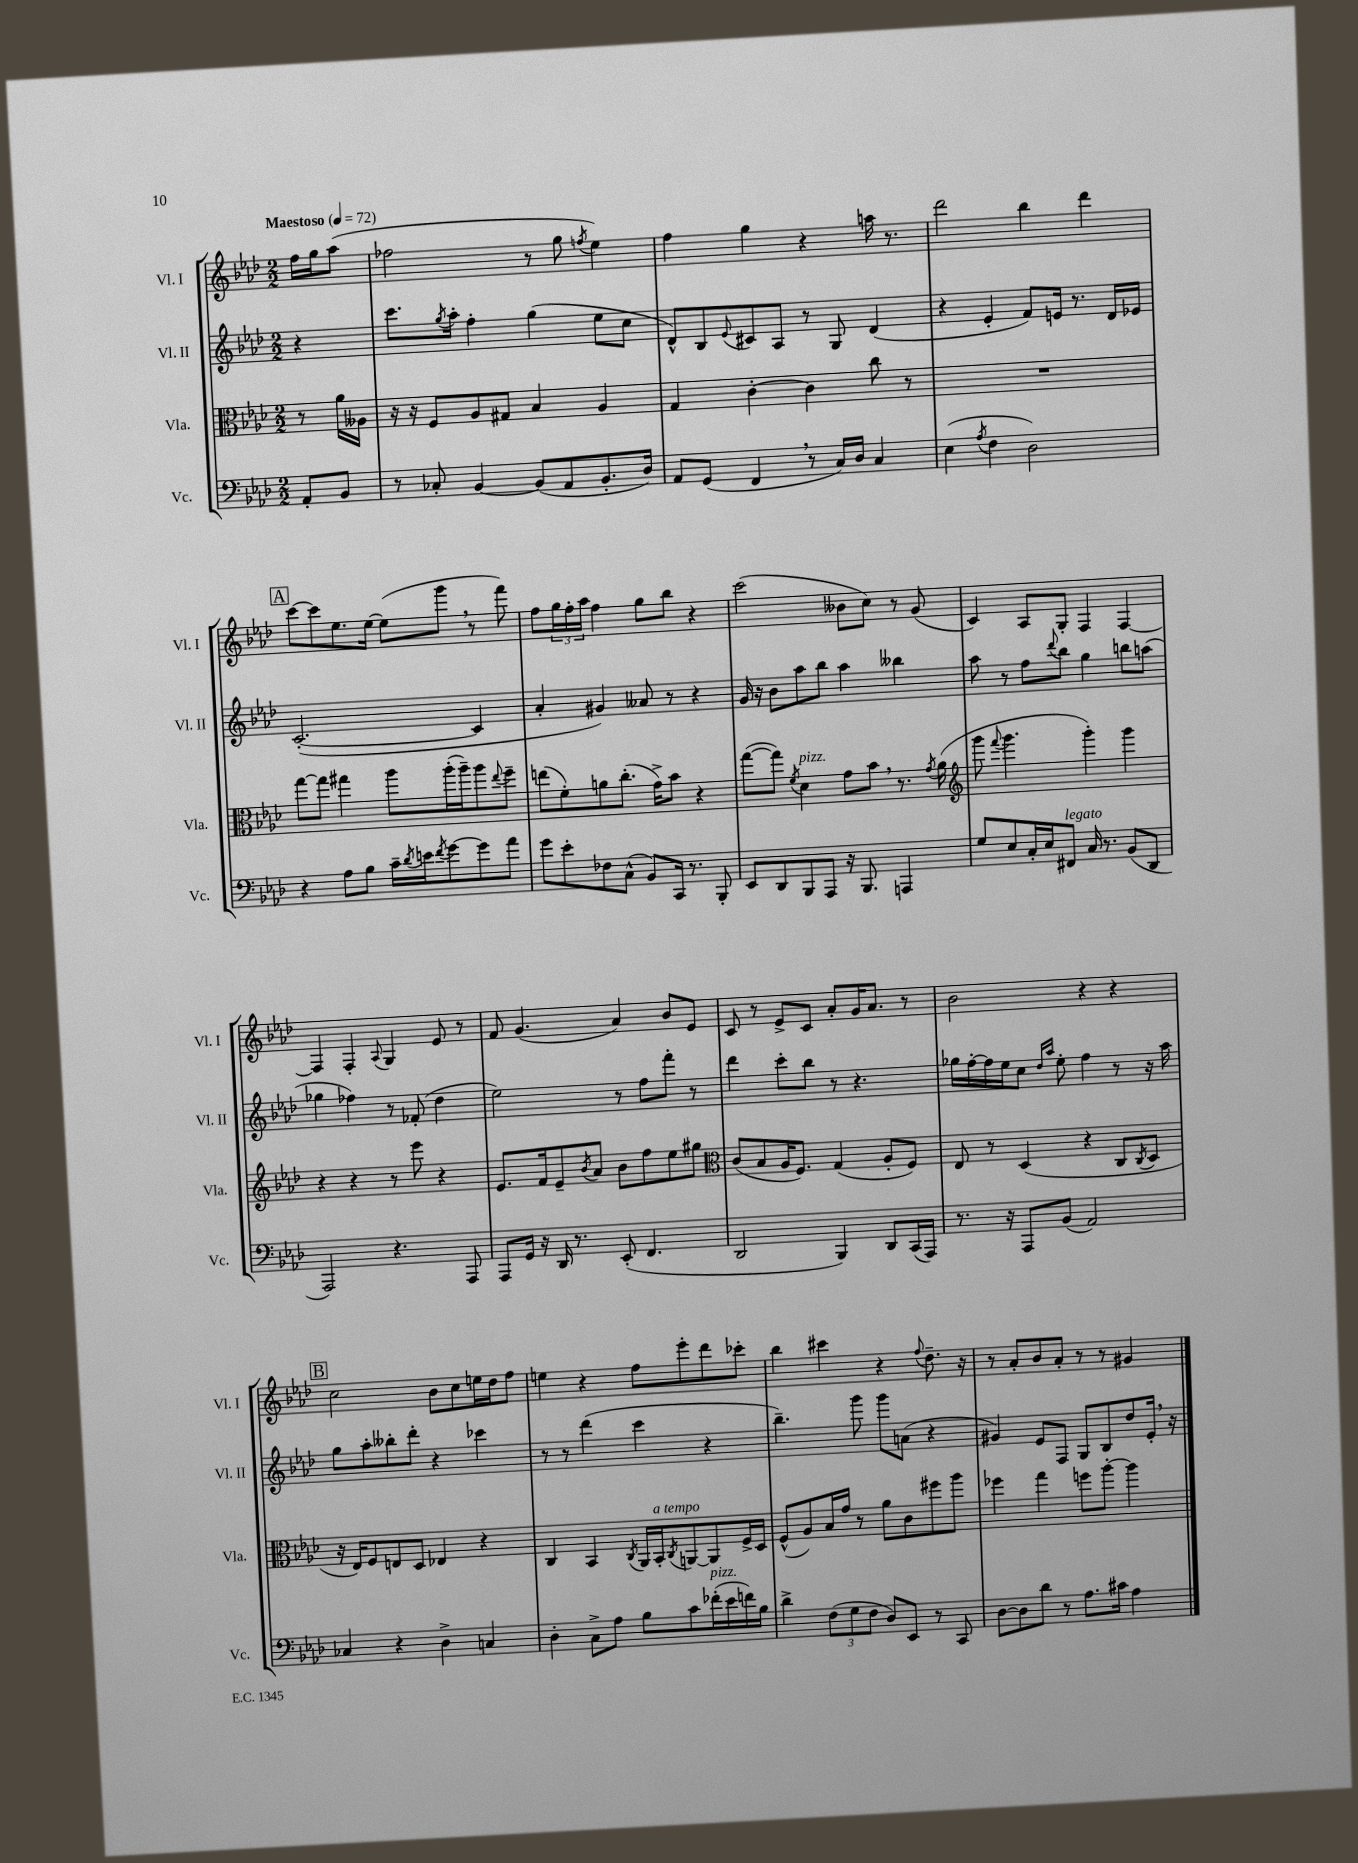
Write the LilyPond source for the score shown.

<<
\new StaffGroup <<
\new Staff = "s0" \with { instrumentName = "Vl. I" shortInstrumentName = "Vl. I" } {
    \clef treble \key aes \major \numericTimeSignature \time 2/2 \partial 4 \tempo "Maestoso" 4 = 72
    f''16 g''16 aes''8( |
    fes''2 r8 g''8 \acciaccatura { f''8 } ees''4) |
    f''4 g''4 r4 a''16 r8. |
    des'''2 bes''4 des'''4 |
    \mark \markup { \box "A" } c'''8~ c'''8 ees''8. ees''16~ ees''8( g'''8 \breathe r8 f'''8) |
    f''8 \tuplet 3/2 { g''16 f''16-. aes''16 } f''4 g''8 bes''8 r4 |
    c'''2( beses'8 c''8) r8 g'8( |
    c'4) aes8 g8-. f4 f4~ |
    f4 f4-. \appoggiatura { aes8 } g4 ees'8 r8 |
    f'8 g'4.( aes'4) bes'8 ees'8 |
    c'8 r8 ees'8-> c'8 aes'8-. g'16 aes'8. r8 |
    bes'2 r4 r4 |
    \mark \markup { \box "B" } c''2 bes'8 c''8 e''16 des''16 f''8 |
    e''4 r4 f''8 ees'''8-. des'''8 ces'''8-. |
    bes''4 cis'''4 r4 \appoggiatura { f''8 } des''8.-- r16 |
    r8 aes'8-. bes'8 aes'8-. r8 r8 gis'4 \bar "|." |
}
\new Staff = "s1" \with { instrumentName = "Vl. II" shortInstrumentName = "Vl. II" } {
    \clef treble \key aes \major \numericTimeSignature \time 2/2 \partial 4
    r4 |
    c'''8. \acciaccatura { g''8 } aes''16-. f''4-. g''4( ees''8 c''8 |
    des'8-^) bes8 \appoggiatura { ees'8 } cis'8 aes8 r8 g8 des'4( |
    r4 ees'4-. f'8) e'16 r8. des'16 ees'16 |
    \mark \markup { \box "A" } c'2.~-.( c'4 |
    aes'4-. gis'4) aeses'8 r8 r4 |
    g'16 r16 bes'8 aes''8 bes''8 aes''4 beses''4 |
    aes''8 r8 f''8 \appoggiatura { des'''8 } bes''8 g''4 b''8 a''8( |
    ges''4 fes''4) r8 fes'8-.( des''4 |
    ees''2) r8 f''8 f'''8-. r8 |
    des'''4 c'''8-. bes''8 r8 r4. |
    ges''16 f''16~-. f''16 ees''16 c''8 \grace { des''16 aes''16 } ees''8-. f''4 r8 r16 aes''16 |
    \mark \markup { \box "B" } g''8 aes''8-. beses''8-. des'''8-. r4 ces'''4 |
    r8 r8 des'''4( c'''4 r4 |
    bes''4.--) g'''8 g'''8 a'8( r4 |
    gis'4) ees'8 f8 g8 bes8 des''8 ees'16-. \breathe r16 \bar "|." |
}
\new Staff = "s2" \with { instrumentName = "Vla." shortInstrumentName = "Vla." } {
    \clef alto \key aes \major \numericTimeSignature \time 2/2 \partial 4
    r8 aes'16 aeses16 |
    r16 r16 f8 aes8 gis8 bes4 aes4 |
    g4 c'4~-. c'4 c''8 r8 |
    R1 |
    \mark \markup { \box "A" } g''8~ g''8 gis''4 aes''8 aes''16-.( aes''16--) aes''8 \appoggiatura { ees''8 } f''8-- |
    e''8( f'8-.) a'8 c''8.-.( g'16->) bes'8 r4 |
    g''8~( g''8) \acciaccatura { f'8 } des'4^\markup { \italic "pizz." } g'8 bes'8 \breathe r8. \acciaccatura { g'8 } aes'16( |
    \clef treble g'''8 \appoggiatura { f'''8 } g'''4. g'''4-.) g'''4 |
    r4 r4 r8 ees'''8 r4 |
    ees'8. f'16 ees'8-- \acciaccatura { bes'8 } aes'8 bes'8 f''8 ees''8 gis''8 |
    \clef alto c'8( bes8 aes16 f8.) g4( aes8-. f8) |
    ees8 r8 des4( r4 c8 \acciaccatura { c8 } des8 |
    \mark \markup { \box "B" } r16 ees16) f8 e8 des8 ees4 r4 |
    c4 bes,4 \acciaccatura { c8 } aes,16 bes,16-.^\markup { \italic "a tempo" } \acciaccatura { c8 } a,8~ a,8 f16-> des16 |
    f8-^( aes8) bes16 g'16 r8 aes'8 c'8 fis''8 aes''8 |
    fes''4 g''4 f''8 aes''8~-. aes''4 \bar "|." |
}
\new Staff = "s3" \with { instrumentName = "Vc." shortInstrumentName = "Vc." } {
    \clef bass \key aes \major \numericTimeSignature \time 2/2 \partial 4
    aes,8-. bes,8 |
    r8 ces8-. bes,4~ bes,8( aes,8 bes,8.-. des16) |
    aes,8 g,8( f,4 \breathe r8 c16) des16 c4 |
    ees4( \acciaccatura { aes8 } f4 des2) |
    \mark \markup { \box "A" } r4 aes8 bes8 c'16-- \acciaccatura { des'8 } e'16 \acciaccatura { f'8 } g'8~ g'8 aes'8 |
    g'8 ees'8-. fes8 c8-^( bes,8) c,16 r8. bes,,8-. |
    ees,8 des,8 bes,,8 aes,,8 r16 bes,,8. a,,4 |
    g8 ees8 c16-. ees16 fis,8^\markup { \italic "legato" } c16 r8. bes,8( des,8 |
    aes,,2) r4. aes,,8 |
    aes,,8 g,16 r16 des,16 r8. ees,8-.( f,4. |
    des,2 bes,,4) des,8 c,16( aes,,16) |
    r8. r16 aes,,8 bes,8( aes,2) |
    \mark \markup { \box "B" } ces4 r4 des4-> c4 |
    des4-. c8-> aes8 bes8 c'8 fes'16-.^\markup { \italic "pizz." }( ees'16 f'16) bes16 |
    des'4-> \tuplet 3/2 { f8( g8 f8 } des8) ees,8 r8 c,8 |
    des8~ des8 des'8 r8 aes8. cis'16 aes4 \bar "|." |
}
>>
>>
\layout { \context { \Score \remove "Bar_number_engraver" } }
